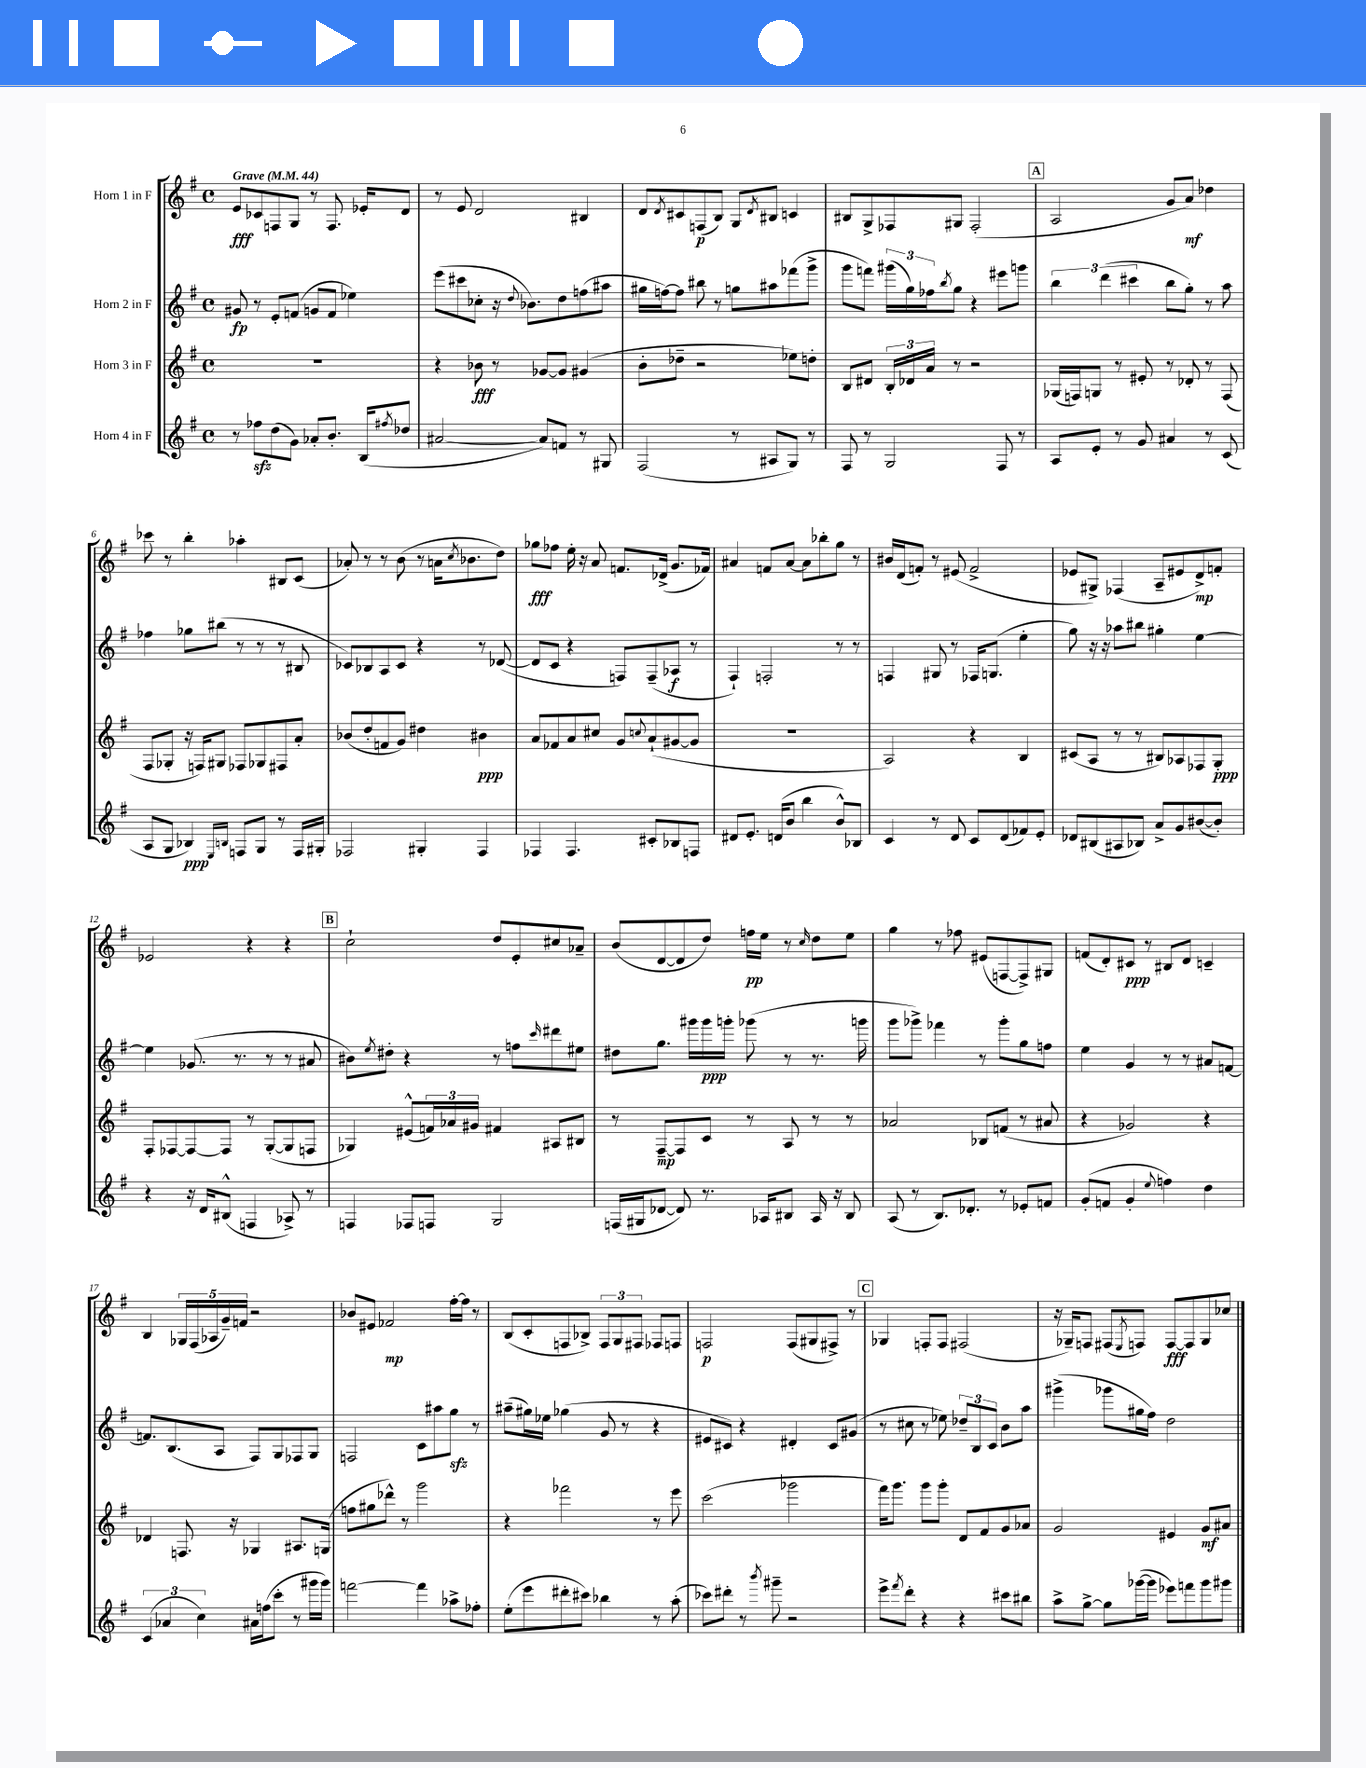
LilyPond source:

<<
\new StaffGroup <<
\new Staff = "s0" \with { instrumentName = "Horn 1 in F" } {
    \clef treble \key g \major \defaultTimeSignature \time 4/4 \tempo "Grave" 4 = 44
    e'8\fff ces'8 f8 g8 r8 f8. ees'16-. d'8 |
    r8 e'8 d'2 bis4 |
    d'8 \acciaccatura { d'8 } cis'8 f8\p( b8) g8 \acciaccatura { d'8 } bis8 c'4 |
    bis8 g8-> fes8 gis8 fes2-.( |
    \mark \markup { \box "A" } a2 g'8 a'8\mf) des''4 |
    ces'''8 r8 b''4-. aes''4-. bis8 c'8( |
    aes'8-.) r8 r8 b'8( r8 a'16 \acciaccatura { c''8 } bes'8. d''8) |
    ges''8\fff fes''8 e''16-. r16 a'8 f'8. des'16->( g'8. fes'16) |
    ais'4 f'8 ais'8~ ais'8 bes''8-. g''8 r8 |
    bis'16 d'16( f'8-.) r8 eis'8( f'2-> |
    ees'8 gis8->) fes4( a8-- eis'8 d'8->\mp) f'8-. |
    ees'2 r4 r4 |
    \mark \markup { \box "B" } c''2-! d''8 e'8-. cis''8 aes'8-- |
    b'8( d'8~ d'8 d''8) f''16\pp e''16 r8 \grace { c''16 } d''8 e''8 |
    g''4 r8 fes''8 eis'8( f8~ f8->) gis8 |
    f'8( d'8-.) cis'8\ppp r8 bis8 d'8 c'4-- |
    b4 \tuplet 5/4 { ges16 fis16( aes16 g'16--) f'16 } r2 |
    bes'8 eis'8 fes'2\mp fis''16~-. fis''16 r8 |
    b8( c'8-. f8 bes8->) \tuplet 3/2 { f8 g8 fis8 } fes8 f8 |
    f2\p f8( gis8 fis8->) r8 |
    \mark \markup { \box "C" } ges4 f8-. f8 fis2( |
    r16 ges16--) f8 fis8( \acciaccatura { e8 } f8) f8~\fff f8 ges8 ces''8 \bar "|." |
}
\new Staff = "s1" \with { instrumentName = "Horn 2 in F" } {
    \clef treble \key g \major \defaultTimeSignature \time 4/4
    gis'8\fp r8 e'8-. f'8( g'8 f'8 ees''4) |
    e'''8( cis'''8 ces''8-. r16 \appoggiatura { d''8 } bes'8.) d''8 f''8( ais''8 |
    gis''16 f''16~) f''8 bis''8 r8 g''8 ais''8 fes'''8( g'''8-> |
    g'''8 f'''8) \tuplet 3/2 { gis'''16( g''16) fes''16 } \acciaccatura { b''8 } g''8 r4 eis'''8 g'''8 |
    \mark \markup { \box "A" } \tuplet 3/2 { b''4 d'''4( cis'''4 } b''8 g''8-.) r8 a''8 |
    fes''4 ges''8 bis''8( r8 r8 r8 bis8 |
    ces'8) bes8 a8 ces'8 r4 r8 des'8~( |
    des'8 c'8 r4 f8) f8--( aes8\f r8 |
    fis4-!) f2-. r8 r8 |
    f4 gis8 r8 fes16 g8.( e''4-. |
    g''8) r16 r16 aes''8 bis''8 gis''4-. e''4~ |
    e''4 ges'8.( r8. r8 r8 ais'8 |
    \mark \markup { \box "B" } bis'8) \acciaccatura { e''8 } dis''8-. r4 r8 f''8 \grace { c'''16 } dis'''8 eis''8 |
    dis''8 g''8. gis'''16 gis'''16\ppp g'''16-. ges'''8( r8 r8. g'''16 |
    g'''8 ges'''8->) fes'''4 r8 ges'''8-. g''8 f''8 |
    e''4 g'4 r8 r8 ais'8 f'8~ |
    f'8. b8.( a8 fis8) g8 fes8 g8 |
    f2 c'8 ais''8 g''8\sfz r8 |
    ais''8--( gis''16) ees''16 ges''4( g'8 r8 r4 |
    eis'8 cis'8) r4 dis'4-. cis'8 gis'8( |
    \mark \markup { \box "C" } r8 cis''8 r8 ees''8) \tuplet 3/2 { des''8-- b8 c'8 } b'8 a''8 |
    gis'''4->( ges'''8 gis''16 fis''16) d''2 \bar "|." |
}
\new Staff = "s2" \with { instrumentName = "Horn 3 in F" } {
    \clef treble \key g \major \defaultTimeSignature \time 4/4
    R1 |
    r4 bes'8\fff r8 ges'8~ ges'8 gis'4( |
    b'8-. des''8-- r2 ees''8) d''8-. |
    b8 dis'8 \tuplet 3/2 { b16-. des'16 a'16 } r8 r2 |
    \mark \markup { \box "A" } ges16( f16) g8 r8 eis'8-. r8 des'8-. r8 f8( |
    fis8 ges8-. r16 f16) gis8 fes8 ges8 fis8 a'8-. |
    bes'8( d''8-. f'8 g'8) dis''4 bis'4\ppp |
    a'8 fes'8 a'8 cis''8 g'8 \appoggiatura { c''8 } a'8-!( gis'8~ gis'8 |
    R1 |
    a2) r4 b4 |
    cis'8( a8 r8 r8 bis8) aes8 fes8 g8-.\ppp |
    fis8-. fes8~ fes8~ fes8 r8 g8~-.( g8 f8 |
    \mark \markup { \box "B" } ges4) eis'8-^( \tuplet 3/2 { f'16) aes'16 gis'16 } fis'4 ais8 bis8 |
    r8 fis8~--\mp fis8 c'8 r8 a8 r8 r8 |
    aes'2 bes8 f'8( r8 ais'8 |
    r4 ges'2) r4 |
    des'4 f8. r16 ges4 ais8. g16( |
    f''8 gis''8 des'''8-^) r8 g'''2 |
    r4 fes'''2 r8 e'''8 |
    c'''2( ges'''2 |
    \mark \markup { \box "C" } fis'''16) g'''8. g'''8 g'''8-. d'8 fis'8 g'8 aes'8 |
    g'2 eis'4 g'8\mf ais'8 \bar "|." |
}
\new Staff = "s3" \with { instrumentName = "Horn 4 in F" } {
    \clef treble \key g \major \defaultTimeSignature \time 4/4
    r8 fes''8\sfz d''8( g'8) aes'8-. b'8.-. b16( \acciaccatura { fis''8 } des''8 |
    ais'2~ ais'8) f'8 r8 gis8 |
    fis2( r8 ais8 g8) r8 |
    fis8 r8 g2 fis8 r8 |
    \mark \markup { \box "A" } a8 e'8-. r8 g'8 ais'4 r8 c'8( |
    a8 g8 bes4\ppp) \grace { e16 b16 } f8 g8 r8 f16 gis16-. |
    fes2 gis4-. fes4 |
    fes4 fes4. cis'8-. bes8 f8 |
    dis'8 e'8.-. d'16( b'8 b''4 b'8-^) bes8 |
    c'4 r8 d'8 c'8 d'8( fes'8) e'8-. |
    des'8 bis8( ais8 bes8) a'8-> g'8 bis'8~( bis'8-.) |
    r4 r16 d'16 bis8-^( f4 aes8->) r8 |
    \mark \markup { \box "B" } f4 fes8 f8 g2 |
    f16( gis16 des'8~ des'8) r8. aes16 bis8 aes16 r16 bis8 |
    a8( r8 b8.) des'8.-. r8 ees'8-. f'8 |
    g'8-.( f'8 g'4-. \appoggiatura { e''8 } f''4) d''4 |
    \tuplet 3/2 { c'4( aes'4 c''4) } ais'16 f''16( c'''8-. r8 gis'''16 gis'''16) |
    f'''2~ f'''4 aes''8-> fes''8-. |
    e''8-.( e'''8 dis'''8-. cis'''8) bes''4 r8 a''8-.( |
    ces'''8) dis'''8-. r8 \acciaccatura { b'''8 } gis'''8-- r2 |
    \mark \markup { \box "C" } e'''8-> \acciaccatura { fis'''8 } d'''8-. r4 r4 cis'''8 bis''8 |
    a''8-> g''8~-> g''8 ges'''16~( ges'''16 ees'''8) f'''8 ges'''8 gis'''8 \bar "|." |
}
>>
>>
